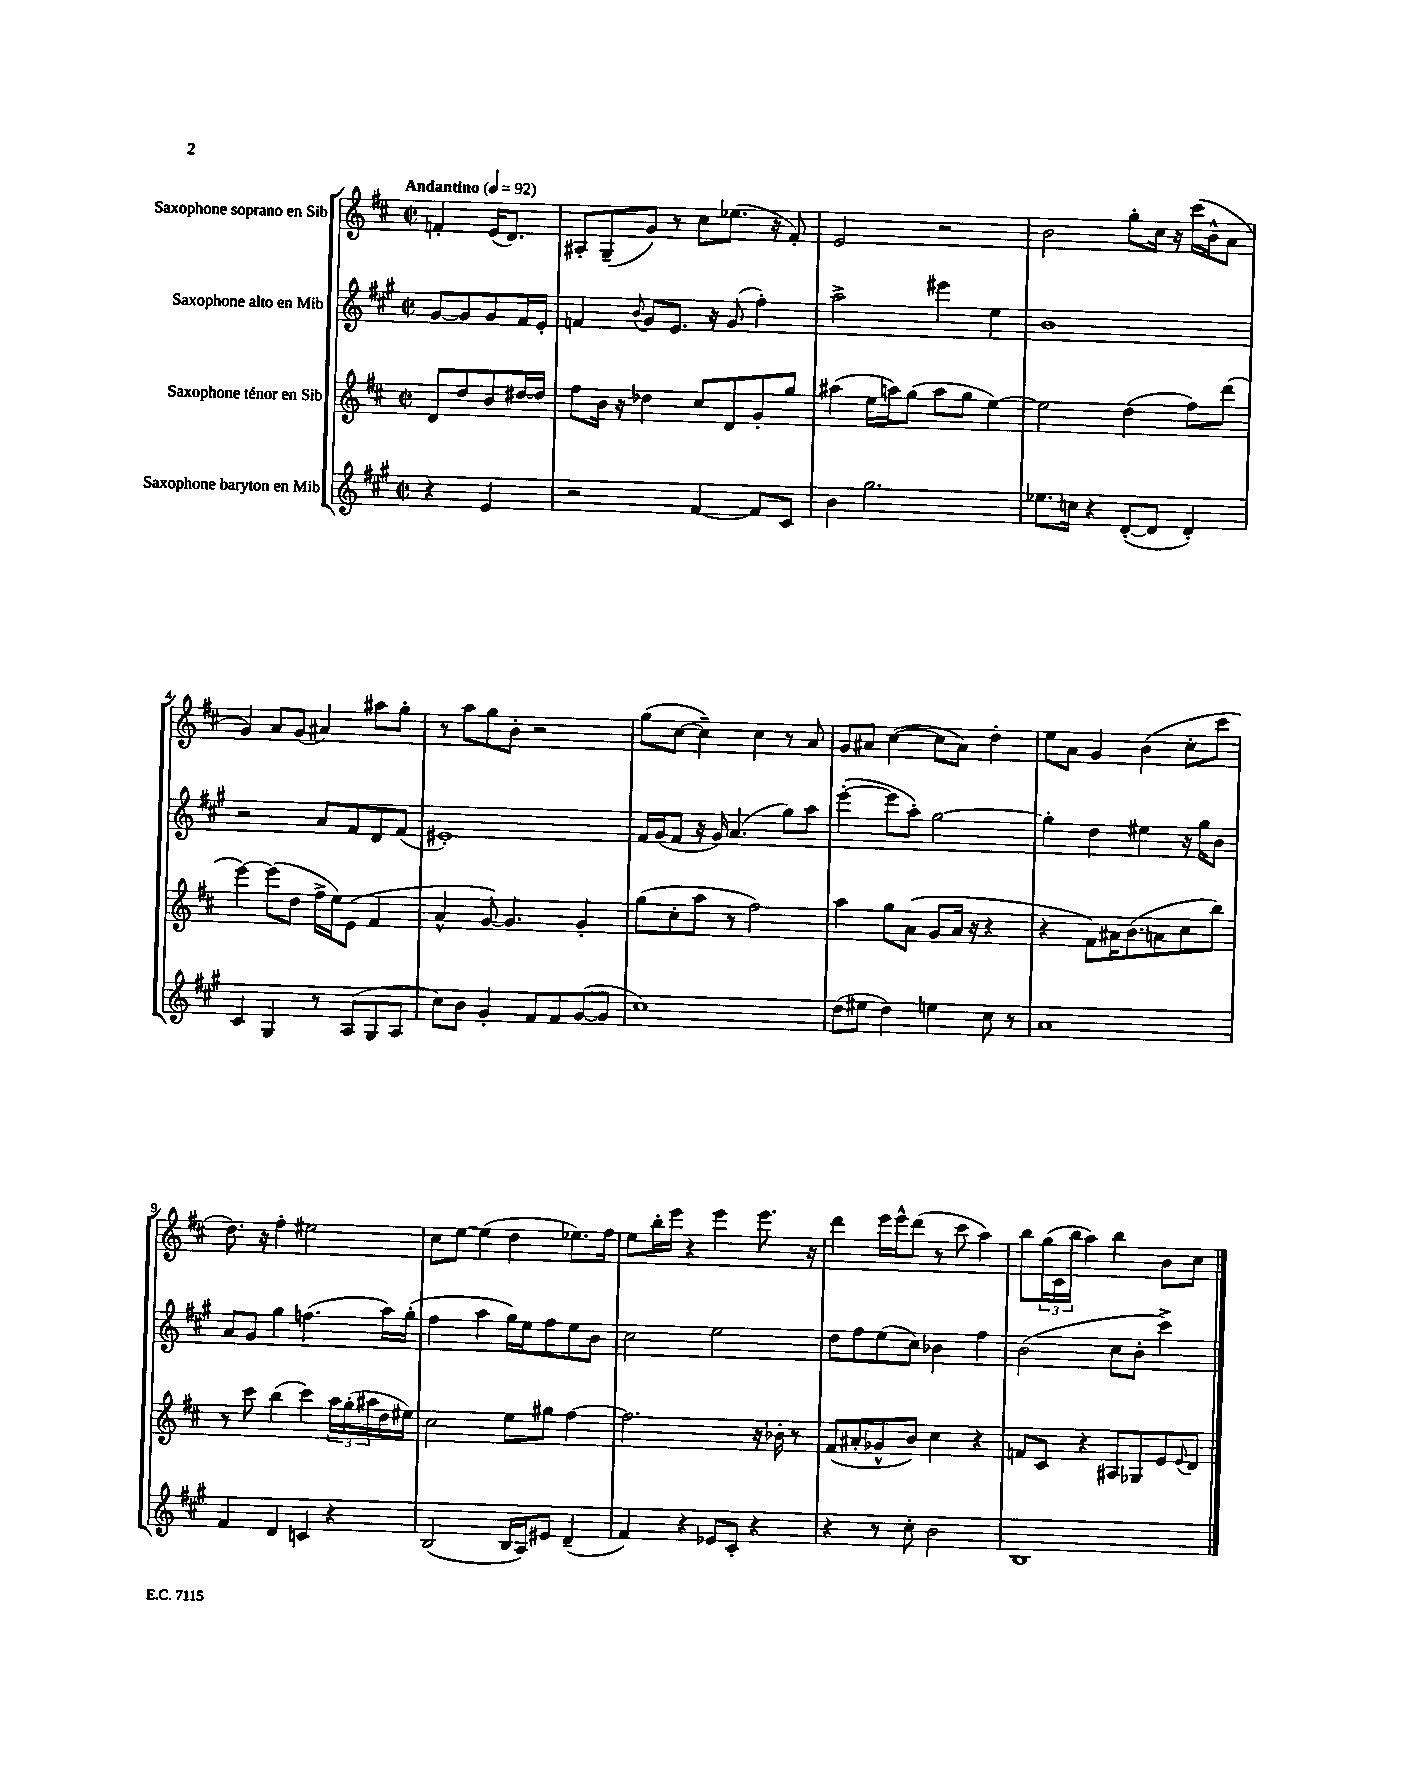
<<
\new StaffGroup <<
\new Staff = "s0" \with { instrumentName = "Saxophone soprano en Sib" } {
    \clef treble \key d \major \defaultTimeSignature \time 2/2 \partial 2 \tempo "Andantino" 4 = 92
    f'4-. e'16( d'8.) |
    ais8-. g8--( g'8) r8 cis''8 ees''8.( r16 fis'8-.) |
    e'2 r2 |
    b'2 g''8-. cis''16 r16 cis'''16( b'16-^ a'8 |
    g'4) a'8 g'8( ais'4) ais''8 g''8-. |
    r8 a''8 g''8 b'8-. r2 |
    g''8( cis''8~ cis''4--) cis''4 r8 a'8 |
    g'8 ais'8 cis''4~( cis''8 ais'8) d''4-. |
    e''8 a'8 g'4 b'4( cis''8-. cis'''8 |
    d''8.) r16 fis''4-. eis''2 |
    cis''8 e''8~ e''4( d''4 ees''8.) fis''16 |
    e''8 b''16-. e'''16 r4 e'''4 e'''8. r16 |
    d'''4 e'''16 e'''16-^ d'''8( r8 cis'''8 a''4) |
    b''8 \tuplet 3/2 { g''16( cis'16 b''16 } a''4) b''4 b'8 cis''8 \bar "|." |
}
\new Staff = "s1" \with { instrumentName = "Saxophone alto en Mib" } {
    \clef treble \key a \major \defaultTimeSignature \time 2/2 \partial 2
    gis'8~ gis'8 gis'8 fis'16 e'16-. |
    f'4 \appoggiatura { b'8 } gis'8 e'8. r16 gis'8( fis''4-.) |
    a''2-> eis'''4 e''4 |
    b'1 |
    r2 a'8 fis'8 d'8 fis'8( |
    eis'1-.) |
    fis'16 gis'16( fis'8 r16 gis'16) a'4.( gis''8) a''8 |
    e'''4~-.( e'''8 a''8-.) gis''2~ |
    gis''4-. d''4 eis''4 r16 gis''16 b'8 |
    a'8 gis'8 gis''4 f''4.( a''16) gis''16-.( |
    fis''4 a''4 gis''16) e''16 fis''8 e''8 b'8 |
    cis''2 e''2 |
    d''8 fis''8 e''8( cis''8) bes'4 fis''4 |
    b'2( cis''8 b'8-. cis'''4->) \bar "|." |
}
\new Staff = "s2" \with { instrumentName = "Saxophone ténor en Sib" } {
    \clef treble \key d \major \defaultTimeSignature \time 2/2 \partial 2
    d'8 d''8 b'8 dis''16~ dis''16 |
    fis''8 b'16 r16 des''4 cis''8 d'8 g'8-. g''8 |
    ais''4( e''16 a''16) g''8( a''8 g''8 e''4~) |
    e''2 d''4( fis''8) d'''8( |
    e'''4~) e'''8( d''8 fis''16-> e''16) e'8( fis'4 |
    a'4-^ g'8~) g'4. g'4-. |
    g''8( cis''8-. a''8 r8 fis''2) |
    a''4 g''8 a'8( g'8 a'16 r16 r4 |
    r4 fis'8) ais'16 b'8.( a'8 cis''8 b''8) |
    r8 cis'''8 b''4( cis'''4) \tuplet 3/2 { a''16 g''16-.( ais''16 } d''16 eis''16) |
    cis''2 e''8 gis''8 fis''4~ |
    fis''2. r16 bes'16-. r8 |
    fis'8( ais'8-. ges'8-^ b'8) cis''4 r4 |
    f'8 cis'8 r4 ais8 ges8 e'8 \appoggiatura { e'8 } d'8 \bar "|." |
}
\new Staff = "s3" \with { instrumentName = "Saxophone baryton en Mib" } {
    \clef treble \key a \major \defaultTimeSignature \time 2/2 \partial 2
    r4 e'4 |
    r2 fis'4~ fis'8 cis'8 |
    b'4 gis''2. |
    ees''8. c''16 r4 d'8~-.( d'8 d'4-.) |
    cis'4 gis4 r8 a8( gis8 a8 |
    cis''8) b'8 gis'4-. fis'8 fis'8 gis'8~( gis'8 |
    cis''1) |
    d''8( eis''8 d''4) e''4 cis''8 r8 |
    a'1 |
    fis'4 d'4 c'4 r4 |
    b2( b16 a16) eis'8 d'4--( |
    fis'4) r4 ees'8 cis'8-. r4 |
    r4 r8 cis''8-. b'2 |
    b1 \bar "|." |
}
>>
>>
